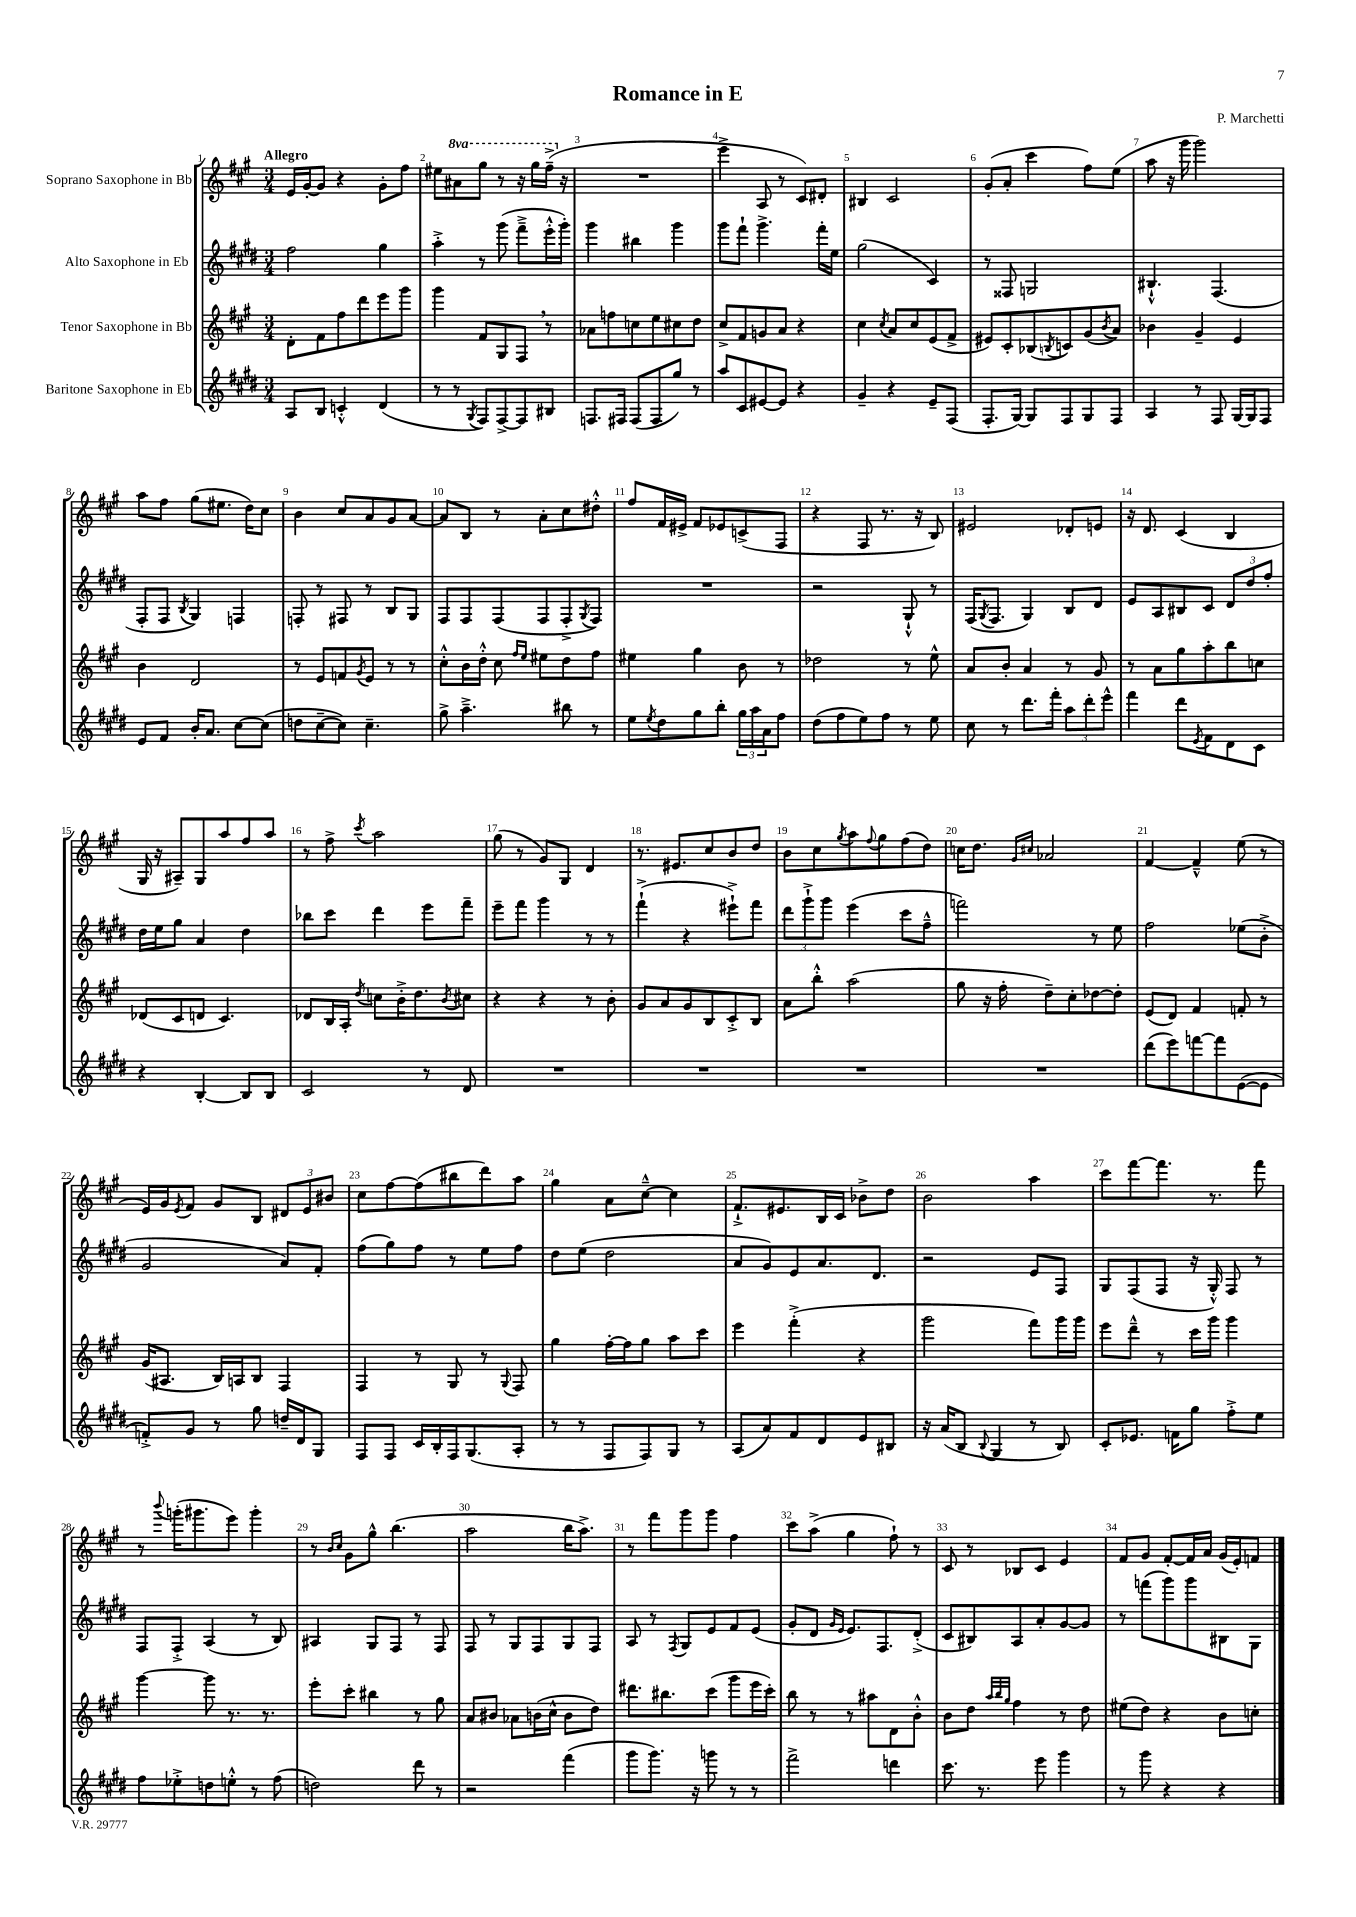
\header { title = "Romance in E" composer = "P. Marchetti" }
<<
\new StaffGroup <<
\new Staff = "s0" \with { instrumentName = "Soprano Saxophone in Bb" } {
    \clef treble \key a \major \numericTimeSignature \time 3/4 \set Staff.ottavationMarkups = #ottavation-simple-ordinals \tempo "Allegro"
    e'16 gis'16~-. gis'8 r4 gis'8-. fis''8 |
    eis''8 \ottava #1 ais''8 gis'''8 r8 r16 gis'''16 fis'''16--->( \ottava #0 r16 |
    R2. |
    e'''4-> a8 r8 cis'8) dis'8-. |
    bis4 cis'2 |
    gis'8-.( a'8-. cis'''4 fis''8) e''8( |
    a''8 r16 gis'''16 gis'''2) |
    a''8 fis''8 gis''8( eis''8. d''16) cis''8 |
    b'4 cis''8 a'8 gis'8 a'8~ |
    a'8 b8 r8 a'8-. cis''8 dis''8-.-^ |
    fis''8 fis'16 eis'16-> fis'8 ees'8 c'8->( fis8 |
    r4 fis8 r8. r16 b8) |
    eis'2 des'8-. e'8 |
    r16 d'8. cis'4( b4 |
    gis16 r16 ais8--) gis8 a''8 fis''8 a''8 |
    r8 fis''8-> \acciaccatura { cis'''8 } a''2 |
    gis''8( r8 gis'8) gis8 d'4 |
    r8. eis'8. cis''8 b'8 d''8 |
    b'8 cis''8 \acciaccatura { gis''8 } a''8 \appoggiatura { fis''8 } gis''8 fis''8( d''8) |
    c''16 d''8. \grace { gis'16 cis''16 } aes'2 |
    fis'4~ fis'4---^ e''8( r8 |
    e'16) gis'16 \acciaccatura { e'8 } fis'8 gis'8 b8 \tuplet 3/2 { dis'8 e'8 bis'8 } |
    cis''8 fis''8~ fis''8( bis''8 d'''8) a''8 |
    gis''4 a'8 cis''8~---^ cis''4 |
    fis'8.-!-> eis'8. b16 cis'16 bes'8-> d''8 |
    b'2 a''4 |
    cis'''8 fis'''8~ fis'''8. r8. fis'''8 |
    r8 \appoggiatura { b'''8 } g'''16-.( gis'''8. e'''8) gis'''4-. |
    r8 \grace { b'16 cis''16 } gis'8 gis''8-^ b''4.( |
    a''2 b''16 a''8.->) |
    r8 fis'''8 gis'''8 gis'''8 fis''4 |
    cis'''8 a''8->( gis''4 fis''8-!) r8 |
    cis'8 r8 bes8 cis'8 e'4 |
    fis'8 gis'8 fis'8~-. fis'16 a'16 gis'16( e'16-.) f'8 \bar "|." |
}
\new Staff = "s1" \with { instrumentName = "Alto Saxophone in Eb" } {
    \clef treble \key e \major \numericTimeSignature \time 3/4
    fis''2 gis''4 |
    a''4-.-> r8 gis'''8( fis'''8---> e'''16-.-^ gis'''16-.) |
    gis'''4 bis''4 gis'''4 |
    gis'''8 fis'''8-! gis'''4.-> fis'''16-. e''16 |
    gis''2( cis'4) |
    r8 fisis8 g2 |
    bis4.-!-^ fis4.( |
    fis8-. fis8 \acciaccatura { b8 } gis4) f4 |
    f8-. r8 fis8 r8 b8 gis8 |
    fis8 fis8 fis8( fis8 fis8-.-> \acciaccatura { gis8 } fis8) |
    R2. |
    r2 gis8-!-^ r8 |
    fis16( \acciaccatura { gis8 } fis8. gis4) b8 dis'8 |
    e'8 a8 bis8 cis'8 \tuplet 3/2 { dis'8 dis''8 fis''8-. } |
    dis''16 e''16 gis''8 a'4 dis''4 |
    bes''8 cis'''8 dis'''4 e'''8 fis'''8-- |
    e'''8-- fis'''8 gis'''4 r8 r8 |
    fis'''4-!->( r4 eis'''8-!->) fis'''8 |
    \tuplet 3/2 { dis'''8 gis'''8-!-> gis'''8 } e'''4( cis'''8 fis''8---^ |
    f'''2) r8 e''8 |
    fis''2 ees''8( b'8-.-> |
    gis'2 a'8) fis'8-. |
    fis''8( gis''8) fis''8 r8 e''8 fis''8 |
    dis''8 e''8( dis''2 |
    a'8 gis'8) e'8 a'8. dis'8. |
    r2 e'8 fis8 |
    gis8 fis8( fis8 r16 gis16-.-^) fis8 r8 |
    fis8 fis8-.-> a4( r8 b8) |
    ais4 gis8 fis8 r8 fis8 |
    fis8 r8 gis8 fis8 gis8 fis8 |
    a8 r8 \acciaccatura { fis8 } gis8 e'8 fis'8 e'8( |
    gis'8-. dis'8 \grace { gis'16 e'16 } e'8.) fis8. dis'8-.->( |
    cis'8 bis8) a8 a'8-. gis'8~ gis'8 |
    r8 f'''8( gis'''8) gis'''8 bis8 gis8 \bar "|." |
}
\new Staff = "s2" \with { instrumentName = "Tenor Saxophone in Bb" } {
    \clef treble \key a \major \numericTimeSignature \time 3/4
    d'8-. fis'8 fis''8 d'''8 e'''8 gis'''8 |
    gis'''4 fis'8 gis8 fis8 \breathe r8 |
    aes'8 f''8 c''8 e''8 cis''8 d''8 |
    cis''8-> fis'8 g'8 a'8 r4 |
    cis''4 \acciaccatura { cis''8 } a'8 cis''8 e'8( fis'8-> |
    eis'8) cis'8-. bes8( \acciaccatura { b8 } c'8) gis'8( \acciaccatura { b'8 } a'8) |
    bes'4 gis'4-- e'4 |
    b'4 d'2 |
    r8 e'8 f'8 \acciaccatura { gis'8 } e'8 r8 r8 |
    cis''8-.-^ b'16 d''16-.-^ cis''8 \grace { fis''16 e''16 } eis''8 d''8 fis''8 |
    eis''4 gis''4 b'8 r8 |
    des''2 r8 e''8-^ |
    a'8 b'8-. a'4 r8 gis'8 |
    r8 a'8 gis''8 a''8-. b''8 c''8 |
    des'8( cis'8 d'8 cis'4.) |
    des'8 b16 a16-. \acciaccatura { d''8 } c''8 b'16-.-> d''8. \acciaccatura { b'8 } cis''8 |
    r4 r4 r8 b'8-. |
    gis'8 a'8 gis'8 b8 cis'8-.-> b8 |
    a'8 b''8-.-^ a''2( |
    gis''8 r16 fis''16-. d''8--) cis''8-. des''8~ des''8-. |
    e'8( d'8) fis'4 f'8-. r8 |
    gis'16( ais8. b16) a16 b8 fis4 |
    fis4 r8 gis8 r8 \appoggiatura { gis8 } fis8 |
    gis''4 fis''16~-. fis''16 gis''8 a''8 cis'''8 |
    e'''4 fis'''4-.->( r4 |
    gis'''2 fis'''8) gis'''16 gis'''16 |
    e'''8 d'''8---^ r8 cis'''16 gis'''16 gis'''4 |
    gis'''4~ gis'''8 r8. r8. |
    e'''8-. cis'''8-. bis''4 r8 gis''8 |
    a'8 bis'8 aes'8 b'16( cis''16-^ b'8 d''8) |
    dis'''8. bis''8. cis'''8( gis'''8 e'''16 cis'''16-.) |
    b''8 r8 r8 ais''8 d'8 b'8-.-^ |
    b'8 d''8 \grace { a''32 b''32 gis''32 } fis''4 r8 d''8 |
    eis''8( d''8) r4 b'8 c''8-. \bar "|." |
}
\new Staff = "s3" \with { instrumentName = "Baritone Saxophone in Eb" } {
    \clef treble \key e \major \numericTimeSignature \time 3/4
    a8 b8 c'4-.-^ dis'4( |
    r8 r8 \acciaccatura { gis8 } fis8) fis8~-> fis8 bis8 |
    f8. fis16 fis8( fis8 gis''8) r8 |
    a''8 cis'8 eis'8~ eis'8 r4 |
    gis'4-- r4 e'8-- fis8( |
    fis8.-. gis16~) gis8 fis8 gis8 fis8 |
    a4 r8 fis8 gis16~ gis16 fis8 |
    e'8 fis'8 b'16-. a'8. cis''8~ cis''8( |
    d''8 cis''8~-- cis''8) cis''4.-- |
    gis''8-> a''4.---> bis''8 r8 |
    e''8 \acciaccatura { e''8 } dis''8 gis''8 b''8-. \tuplet 3/2 { gis''16 a''16 a'16 } fis''8 |
    dis''8( fis''8 e''8) fis''8 r8 e''8 |
    cis''8 r8 dis'''8. fis'''16-. \tuplet 3/2 { a''8 dis'''8-. e'''8-^ } |
    fis'''4 dis'''8 \acciaccatura { e'8 } fis'8 dis'8 cis'8 |
    r4 b4~-. b8 b8 |
    cis'2 r8 dis'8 |
    R2. |
    R2. |
    R2. |
    R2. |
    dis'''8( e'''8) f'''8~ f'''8 e'8~( e'8 |
    f'8-.->) gis'8 r8 gis''8 d''16-- dis'16 gis8 |
    fis8 fis8 cis'16 b16-. fis16 gis8.( a8-. |
    r8 r8 fis8 fis8) gis8 r8 |
    a8( a'8) fis'8 dis'8 e'8 bis8 |
    r16 a'16( b8 \appoggiatura { b8 } gis4 r8 b8) |
    cis'8-. ees'8. f'16 gis''8 fis''8-.-> e''8 |
    fis''8 ees''8-.-> d''8 e''8-.-^ r8 fis''8( |
    d''2) dis'''8 r8 |
    r2 fis'''4( |
    gis'''8 gis'''8.) r16 g'''8 r8 r8 |
    fis'''2-> d'''4 |
    cis'''8. r8. e'''8 gis'''4 |
    r8 gis'''8 r4 r4 \bar "|." |
}
>>
>>
\layout { \context { \Score \override BarNumber.break-visibility = ##(#f #t #t) barNumberVisibility = #all-bar-numbers-visible } }
